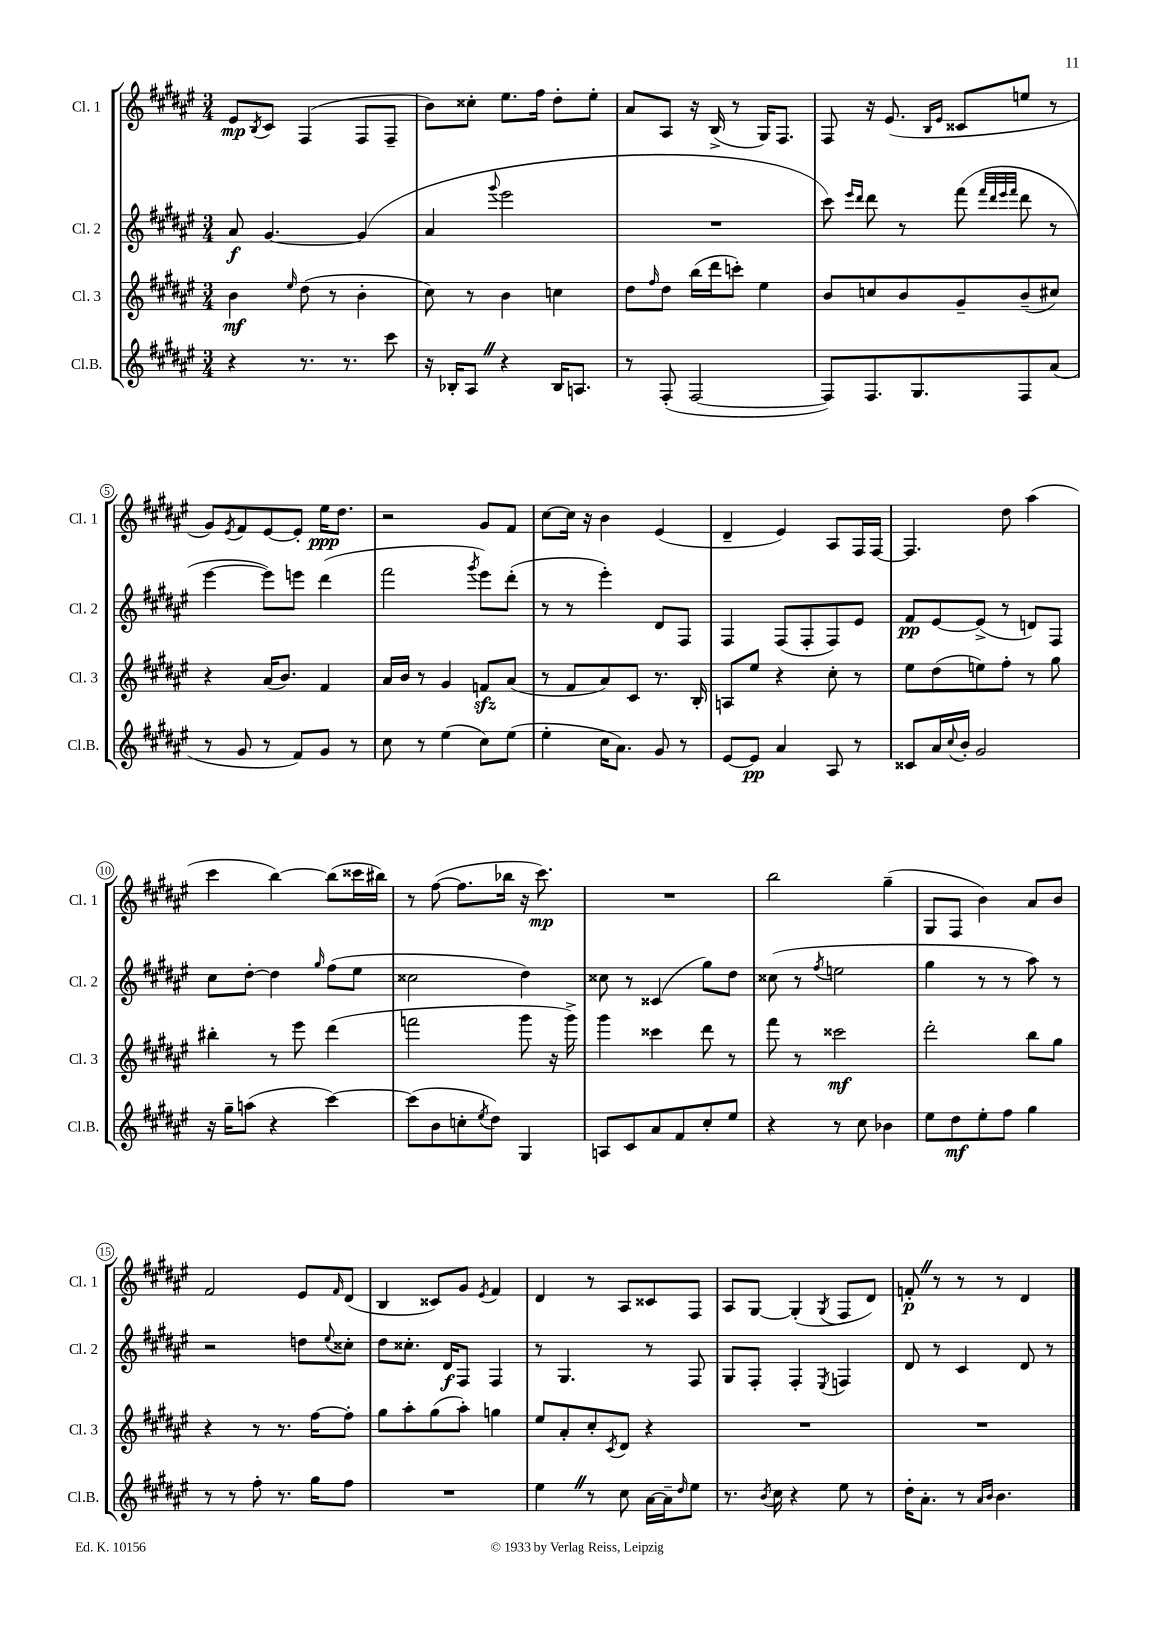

**kern	**dynam	**kern	**dynam	**kern	**dynam	**kern	**dynam
*part4	*part4	*part3	*part3	*part2	*part2	*part1	*part1
*staff4	*staff4	*staff3	*staff3	*staff2	*staff2	*staff1	*staff1
*I"Cl.B.	*	*I"Cl. 3	*	*I"Cl. 2	*	*I"Cl. 1	*
*I'Cl.B.	*	*I'Cl. 3	*	*I'Cl. 2	*	*I'Cl. 1	*
*clefG2	*	*clefG2	*	*clefG2	*	*clefG2	*
*k[f#c#g#d#a#e#]	*	*k[f#c#g#d#a#e#]	*	*k[f#c#g#d#a#e#]	*	*k[f#c#g#d#a#e#]	*
*M3/4	*	*M3/4	*	*M3/4	*	*M3/4	*
=1	=1	=1	=1	=1	=1	=1	=1
4r	.	4b\	mf	8a#/	f	8e#/L	mp
.	.	.	.	.	.	8qB/	.
.	.	.	.	[4.g#/	.	8c#/J	.
.	.	16qqee#/	.	.	.	.	.
8.r	.	(8dd#\	.	.	.	(4F#/	.
.	.	8r	.	.	.	.	.
8.r	.	.	.	.	.	.	.
.	.	4b'\	.	(4g#/]	.	8F#/L	.
8ccc#\	.	.	.	.	.	8F#~/J	.
=2	=2	=2	=2	=2	=2	=2	=2
16r	.	8cc#\)	.	4a#/	.	8b\L)	.
16B-X'/KL	.	.	.	.	.	.	.
8A#Z/J	.	8r	.	.	.	8cc##X'\J	.
.	.	.	.	8qqggg#/	.	.	.
4r	.	4b\	.	2eee#\	.	8.ee#\L	.
.	.	.	.	.	.	16ff#\Jk	.
16B-/KL	.	4ccn\	.	.	.	8dd#'\L	.
8.An/J	.	.	.	.	.	.	.
.	.	.	.	.	.	8ee#'\J	.
=3	=3	=3	=3	=3	=3	=3	=3
8r	.	8dd#\L	.	2.r	.	8a#/L	.
.	.	16qqff#/	.	.	.	.	.
(8F#'/	.	8dd#\J	.	.	.	8A#/J	.
[2F#/	.	(16bb\LL	.	.	.	16r	.
.	.	16ddd#\J	.	.	.	(16B^/	.
.	.	8cccn'\J)	.	.	.	8r	.
.	.	4ee#\	.	.	.	16G#/KL)	.
.	.	.	.	.	.	8.F#/J	.
=4	=4	=4	=4	=4	=4	=4	=4
8F#/L])	.	8b/L	.	8ccc#\)	.	8F#/	.
.	.	.	.	16qqeee#/LL	.	.	.
.	.	.	.	16qqddd#/JJ	.	.	.
8.F#/	.	8ccn/	.	8ddd#\	.	16r	.
.	.	.	.	.	.	(8.e#/	.
.	.	8b/	.	8r	.	.	.
8.G#/	.	.	.	.	.	.	.
.	.	.	.	.	.	16qqB/LL	.
.	.	.	.	.	.	16qqe#/JJ	.
.	.	8g#~/	.	(8fff#\	.	8c##X/L	.
.	.	.	.	32qqfff#/LLL	.	.	.
.	.	.	.	32qqddd#/	.	.	.
.	.	.	.	32qqeee#/	.	.	.
.	.	.	.	32qqfff#/JJJ	.	.	.
8F#/	.	(8b~/	.	8ddd#\	.	8een/J	.
(8a#/J	.	8cc#X/J)	.	8r	.	8r	.
!!LO:LB:g=z
=5	=5	=5	=5	=5	=5	=5	=5
8r	.	4r	.	[4eee#\	.	8g#/L)	.
.	.	.	.	.	.	8qe#/	.
8g#/	.	.	.	.	.	8f#/	.
8r	.	(16a#/KL	.	8eee#\L])	.	[8e#/	.
.	.	8.b/J)	.	.	.	.	.
8f#/L)	.	.	.	8eeen\J	.	8e#'/J]	.
8g#/J	.	4f#/	.	(4ddd#\	.	16ee#\KL	ppp
.	.	.	.	.	.	8.dd#\J	.
8r	.	.	.	.	.	.	.
=6	=6	=6	=6	=6	=6	=6	=6
8cc#\	.	16a#/LL	.	2fff#\	.	2r	.
.	.	16b/JJ	.	.	.	.	.
8r	.	8r	.	.	.	.	.
(4ee#\	.	4g#/	.	.	.	.	.
.	.	.	.	8qggg#/	.	.	.
8cc#\L)	.	8fnzz/L	.	8eee#\L)	.	8g#/L	.
(8ee#\J	.	(8a#/J	.	(8ddd#'\J	.	8f#/J	.
=7	=7	=7	=7	=7	=7	=7	=7
4ee#'\	.	8r	.	8r	.	[8cc#\L	.
.	.	8f#/L	.	8r	.	16cc#\Jk]	.
.	.	.	.	.	.	16r	.
16cc#\KL	.	8a#/)	.	4eee#'\)	.	4b\	.
8.a#\J)	.	.	.	.	.	.	.
.	.	8c#/J	.	.	.	.	.
8g#/	.	8.r	.	8d#/L	.	(4e#/	.
8r	.	.	.	8F#/J	.	.	.
.	.	16B'/	.	.	.	.	.
=8	=8	=8	=8	=8	=8	=8	=8
[8e#/L	.	8An/L	.	4F#/	.	4d#~/	.
8e#/J]	pp	8ee#/J	.	.	.	.	.
4a#/	.	4r	.	(8F#/L	.	4e#/)	.
.	.	.	.	8F#'/	.	.	.
8A#/	.	8cc#'\	.	8F#/)	.	8A#/L	.
8r	.	8r	.	8e#/J	.	16F#/L	.
.	.	.	.	.	.	[16F#/JJ	.
=9	=9	=9	=9	=9	=9	=9	=9
8c##X/L	.	8ee#\L	.	8f#/L	pp	4.F#/]	.
16a#/L	.	(8dd#\	.	[8e#/	.	.	.
8qqcc#/	.	.	.	.	.	.	.
16b'/JJ	.	.	.	.	.	.	.
2g#/	.	8een\)	.	(8e#^/J]	.	.	.
.	.	8ff#'\J	.	8r	.	8dd#\	.
.	.	8r	.	8dn/L)	.	(4aa#\	.
.	.	8gg#\	.	8F#/J	.	.	.
!!LO:LB:g=z
=10	=10	=10	=10	=10	=10	=10	=10
16r	.	4bb#X'\	.	8cc#\L	.	4ccc#\	.
16gg#~\KL	.	.	.	.	.	.	.
(8aan\J	.	.	.	[8dd#'\J	.	.	.
4r	.	8r	.	4dd#\]	.	[4bb\)	.
.	.	8eee#\	.	.	.	.	.
.	.	.	.	16qqgg#/	.	.	.
[4ccc#\)	.	(4ddd#\	.	(8ff#\L	.	(8bb\L]	.
.	.	.	.	8ee#\J	.	16ccc##X\L	.
.	.	.	.	.	.	16bb#X\JJ)	.
=11	=11	=11	=11	=11	=11	=11	=11
(8ccc#\L]	.	2fffn\	.	2cc##X\	.	8r	.
8b\	.	.	.	.	.	([8ff#\	.
8ccn'\	.	.	.	.	.	8.ff#\L]	.
8qee#/	.	.	.	.	.	.	.
8dd#\J)	.	.	.	.	.	.	.
.	.	.	.	.	.	16bb-X\Jk	.
4G#/	.	8ggg#\	.	4dd#\)	.	16r	.
.	.	.	.	.	.	8.ccc#\)	mp
.	.	16r	.	.	.	.	.
.	.	16ggg#^\)	.	.	.	.	.
=12	=12	=12	=12	=12	=12	=12	=12
8An/L	.	4ggg#\	.	8cc##X\	.	2.r	.
8c#/	.	.	.	8r	.	.	.
8a#/	.	4ccc##X\	.	(4c##X/	.	.	.
8f#/	.	.	.	.	.	.	.
8cc#'/	.	8ddd#\	.	8gg#\L)	.	.	.
8ee#/J	.	8r	.	8dd#\J	.	.	.
=13	=13	=13	=13	=13	=13	=13	=13
4r	.	8fff#\	.	(8cc##X\	.	2bb\	.
.	.	8r	.	8r	.	.	.
.	.	.	.	8qff#/	.	.	.
8r	.	2ccc##X\	mf	2een\	.	.	.
8cc#\	.	.	.	.	.	.	.
4b-X\	.	.	.	.	.	(4gg#~\	.
=14	=14	=14	=14	=14	=14	=14	=14
8ee#\L	.	2ddd#'\	.	4gg#\	.	8G#/L	.
8dd#\	mf	.	.	.	.	8F#/J	.
8ee#'\	.	.	.	8r	.	4b\)	.
8ff#\J	.	.	.	8r	.	.	.
4gg#\	.	8bb\L	.	8aa#\)	.	8a#/L	.
.	.	8gg#\J	.	8r	.	8b/J	.
!!LO:LB:g=z
=15	=15	=15	=15	=15	=15	=15	=15
8r	.	4r	.	2r	.	2f#/	.
8r	.	.	.	.	.	.	.
8ff#'\	.	8r	.	.	.	.	.
8.r	.	8.r	.	.	.	.	.
.	.	.	.	8ddn\L	.	8e#/L	.
16gg#\KL	.	[16ff#\KL	.	.	.	.	.
.	.	.	.	8qqee#/	.	16qqf#/	.
8ff#\J	.	8ff#'\J]	.	8cc##X'\J	.	(8d#/J	.
=16	=16	=16	=16	=16	=16	=16	=16
2.r	.	8gg#\L	.	8dd#\L	.	4B/	.
.	.	8aa#'\	.	8.cc##X'\J	.	.	.
.	.	(8gg#\	.	.	.	8c##X/L)	.
.	.	.	.	16d#/KL	f	.	.
.	.	8aa#'\J)	.	8F#/J	.	8g#/J	.
.	.	.	.	.	.	8qe#/	.
.	.	4ggn\	.	4F#/	.	4f#/	.
=17	=17	=17	=17	=17	=17	=17	=17
4ee#Z\	.	8ee#/L	.	8r	.	4d#/	.
.	.	8a#'/	.	4.G#/	.	.	.
8r	.	8cc#'/	.	.	.	8r	.
.	.	8qc#/	.	.	.	.	.
8cc#\	.	8d#/J	.	.	.	8A#/L	.
[16a#\LL	.	4r	.	8r	.	8c##X/	.
16a#~\J]	.	.	.	.	.	.	.
16qqdd#/	.	.	.	.	.	.	.
8ee#\J	.	.	.	8F#/	.	8F#/J	.
=18	=18	=18	=18	=18	=18	=18	=18
8.r	.	2.r	.	8G#/L	.	8A#/L	.
.	.	.	.	8F#'/J	.	[8G#/J	.
8qb/	.	.	.	.	.	.	.
16cc#\	.	.	.	.	.	.	.
4r	.	.	.	4F#'/	.	(4G#'/]	.
.	.	.	.	8qE#/	.	8qG#/	.
8ee#\	.	.	.	4Fn/	.	8F#/L	.
8r	.	.	.	.	.	8d#/J)	.
=19	=19	=19	=19	=19	=19	=19	=19
16dd#'\KL	.	2.r	.	8d#/	.	8fn'Z/	p
8.a#'\J	.	.	.	.	.	.	.
.	.	.	.	8r	.	8r	.
8r	.	.	.	4c#/	.	8r	.
16qqa#/LL	.	.	.	.	.	.	.
16qqb/JJ	.	.	.	.	.	.	.
4.b\	.	.	.	.	.	8r	.
.	.	.	.	8d#/	.	4d#/	.
.	.	.	.	8r	.	.	.
==	==	==	==	==	==	==	==
*-	*-	*-	*-	*-	*-	*-	*-
